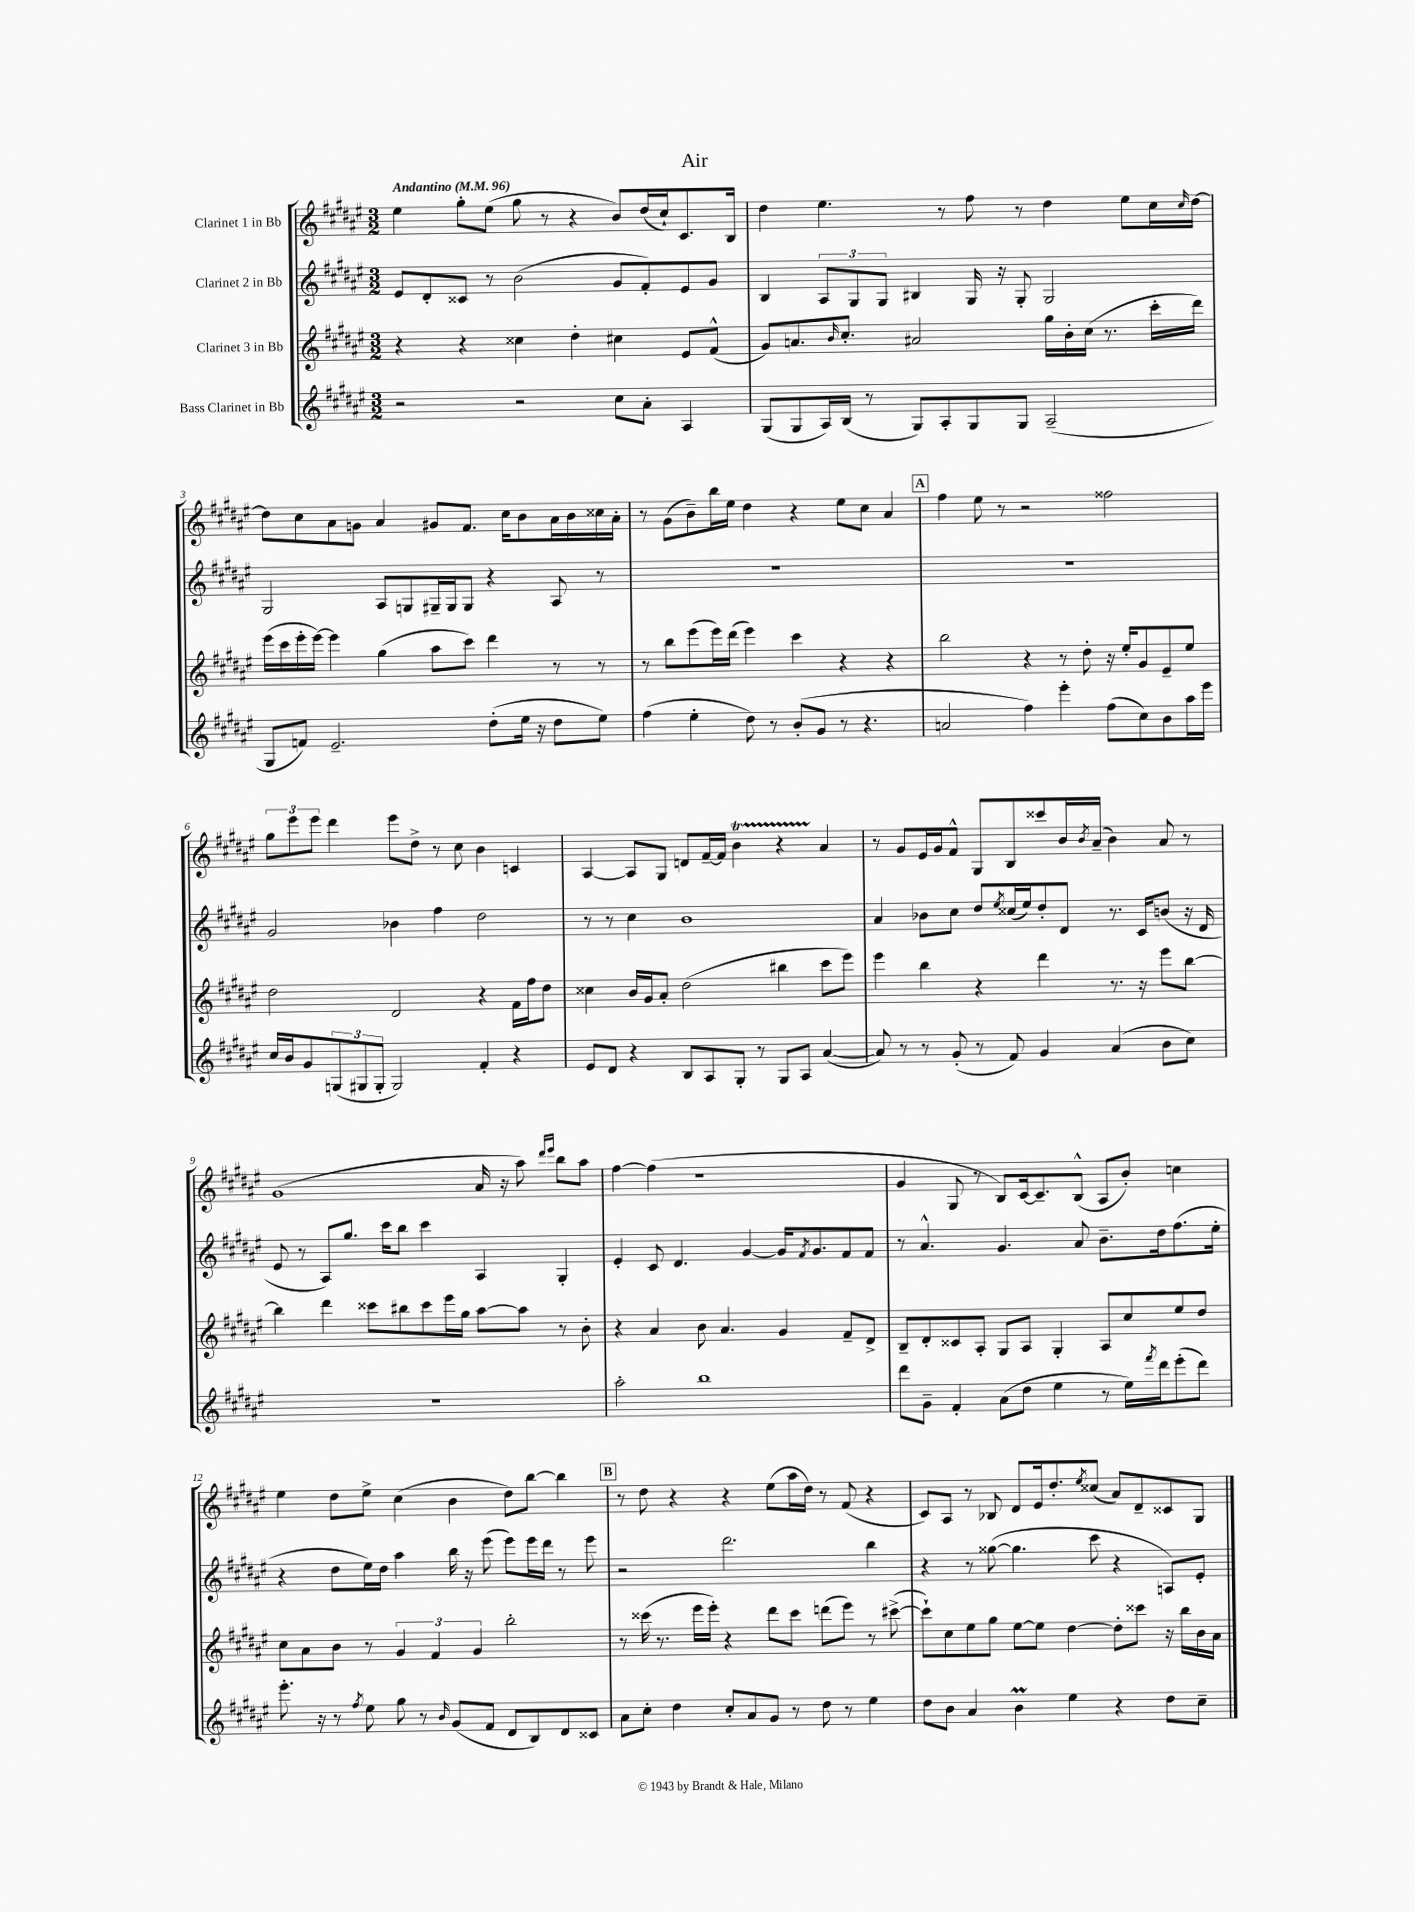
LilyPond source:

\header { title = "Air" }
<<
\new StaffGroup <<
\new Staff = "s0" \with { instrumentName = "Clarinet 1 in Bb" } {
    \clef treble \key fis \major \numericTimeSignature \time 3/2 \tempo "Andantino" 4 = 96
    eis''4 gis''8-. eis''8( gis''8 r8 r4 b'8) dis''16( cis''16-!) cis'8. b16 |
    dis''4 eis''4. r8 fis''8 r8 dis''4 eis''8 cis''16 \grace { cis''16 } dis''16~ |
    dis''8 cis''8 ais'8 g'8 ais'4 gis'8 fis'8. cis''16 b'8 ais'16 b'16 cisis''16 ais'16-. |
    r8 gis'8( b'8--) b''16 eis''16 dis''4 r4 eis''8 cis''8 ais'4 |
    \mark \markup { \box "A" } fis''4 eis''8 r8 r2 fisis''2 |
    \tuplet 3/2 { gis''8 eis'''8 eis'''8 } dis'''4 eis'''8 dis''8-> r8 cis''8 b'4 c'4 |
    ais4~ ais8 gis8 d'8 fis'16~-- fis'16 b'4\startTrillSpan r4 ais'4\stopTrillSpan |
    r8 gis'8 eis'16 gis'16 fis'8-^ gis8 b8 cisis'''8 b'16 \acciaccatura { b'8 } ais'16--( b'4) ais'8 r8 |
    gis'1( ais'16 r16 ais''8) \grace { dis'''16 eis'''16 } b''8 ais''8 |
    fis''4~ fis''4( r1 |
    gis'4 gis8 r8 b8) cis'16~ cis'8.-- b8-^( ais8 b'8-.) c''4 |
    eis''4 dis''8 eis''8-> cis''4( b'4 dis''8) b''8~ b''4 |
    \mark \markup { \box "B" } r8 dis''8 r4 r4 eis''8( ais''16 dis''16) r8 fis'8( r4 |
    cis'8) ais8 r8 bes8 dis'8 eis'16 dis''8.-. \acciaccatura { eis''8 } cisis''8( ais'8) dis'8-- cisis'8 gis8 \bar "|." |
}
\new Staff = "s1" \with { instrumentName = "Clarinet 2 in Bb" } {
    \clef treble \key fis \major \numericTimeSignature \time 3/2
    eis'8 dis'8-. cisis'8 r8 b'2( gis'8 fis'8-.) eis'8 gis'8 |
    b4 \tuplet 3/2 { ais8 gis8 gis8 } bis4 gis16 r16 gis8-. gis2 |
    gis2 ais8 g8 gis16-- gis16 gis8 r4 ais8 r8 |
    R1. |
    \mark \markup { \box "A" } R1. |
    gis'2 bes'4 fis''4 dis''2 |
    r8 r8 cis''4 b'1 |
    ais'4 bes'8 cis''8 dis''8 \acciaccatura { eis''8 } cisis''16( eis''16) dis''8-. dis'8 r8. cis'16 b'8( r16 dis'16 |
    eis'8 r8 ais8) gis''8. cis'''16 b''8 cis'''4 ais4 gis4-. |
    eis'4-. cis'8 dis'4. gis'4~ gis'16 \acciaccatura { fis'8 } gis'8. fis'8 fis'8 |
    r8 ais'4.-^ gis'4. ais'8 b'8.-- dis''16 fis''8.( eis''16-. |
    r4 dis''8 eis''16) dis''16 ais''4 b''16 r16 eis'''8( eis'''8) eis'''16 dis'''16 r8 eis'''8 |
    \mark \markup { \box "B" } r2 dis'''2. b''4 |
    r4 r8 gisis''8~( gisis''4. cis'''8 r4 a8) eis'8-. \bar "|." |
}
\new Staff = "s2" \with { instrumentName = "Clarinet 3 in Bb" } {
    \clef treble \key fis \major \numericTimeSignature \time 3/2
    r4 r4 cisis''4 dis''4-. cis''4 eis'8 fis'8-^( |
    gis'8) a'8. \grace { b'16 } cis''8.-. ais'2 gis''16 b'16-. cis''16( r8. cis'''16-. dis'''16) |
    eis'''16( cis'''16 eis'''16-. eis'''16~) eis'''4 gis''4( ais''8 cis'''8) dis'''4 r8 r8 |
    r8 b''8 eis'''8( eis'''16) dis'''16( eis'''4) cis'''4 r4 r4 |
    \mark \markup { \box "A" } b''2 r4 r8 dis''8-. r16 eis''16-. gis'8 eis'8-- eis''8 |
    dis''2 dis'2 r4 fis'16 fis''16 dis''8 |
    cisis''4 b'16 gis'16 ais'8-. dis''2( bis''4 cis'''8 eis'''8) |
    eis'''4 b''4 r4 dis'''4 r8. r16 eis'''8 b''8~ |
    b''4 dis'''4 cisis'''8 bis''8 cisis'''8 eis'''16 gis''16 ais''8~ ais''8 r8 b'8-. |
    r4 ais'4 b'8 ais'4. gis'4 fis'8-- dis'8-> |
    b8-- dis'8-. cisis'8 ais8-. gis8 ais8 gis4-. ais8 cis''8 eis''8 dis''8 |
    cis''8 ais'8 b'8 r8 \tuplet 3/2 { gis'4 fis'4 gis'4 } b''2-. |
    \mark \markup { \box "B" } r8 cisis'''16( r8. eis'''16 eis'''16-.) r4 dis'''8 cisis'''8 d'''8( eis'''8) r8 cis'''8~->( |
    cis'''8-!) cis''8 eis''8 gis''8 eis''8~ eis''8 dis''4~ dis''8-. cisis'''8 r16 b''16 b'16 ais'16 \bar "|." |
}
\new Staff = "s3" \with { instrumentName = "Bass Clarinet in Bb" } {
    \clef treble \key fis \major \numericTimeSignature \time 3/2
    r2 r2 cis''8 ais'8-. ais4 |
    gis8( gis8 ais16) b16( r8 gis8) ais8-. gis8 gis8 ais2--( |
    gis8 f'8) eis'2.-- dis''8-.( eis''16 r16 dis''8 eis''8) |
    fis''4( eis''4-. dis''8) r8 b'8-.( gis'8 r8 r4. |
    \mark \markup { \box "A" } a'2 fis''4) eis'''4-. fis''8( cis''8) b'8 ais''16 eis'''16 |
    cis''16 b'16 gis'8 \tuplet 3/2 { g8( gis8 gis8-. } gis2) fis'4-. r4 |
    eis'8 dis'8 r4 b8 ais8 gis8-. r8 gis8 ais8 ais'4~( |
    ais'8) r8 r8 gis'8-.( r8 fis'8) gis'4 ais'4( b'8 cis''8) |
    R1. |
    ais''2-. b''1 |
    dis'''8 gis'8-- fis'4-. ais'8( dis''8 eis''4 r8 eis''16) \acciaccatura { fis'''8 } dis'''16 eis'''8-.( dis'''8) |
    eis'''8.-. r16 r8 \acciaccatura { fis''8 } eis''8 gis''8 r8 \grace { b'16 } gis'8( fis'8 dis'8 b8) dis'8 cisis'8 |
    \mark \markup { \box "B" } ais'8 cis''8-. dis''4 cis''8-. ais'8 gis'8 r8 dis''8 r8 eis''4 |
    dis''8 b'8 ais'4 b'4\prall eis''4 r4 dis''8 cis''8-- \bar "|." |
}
>>
>>
